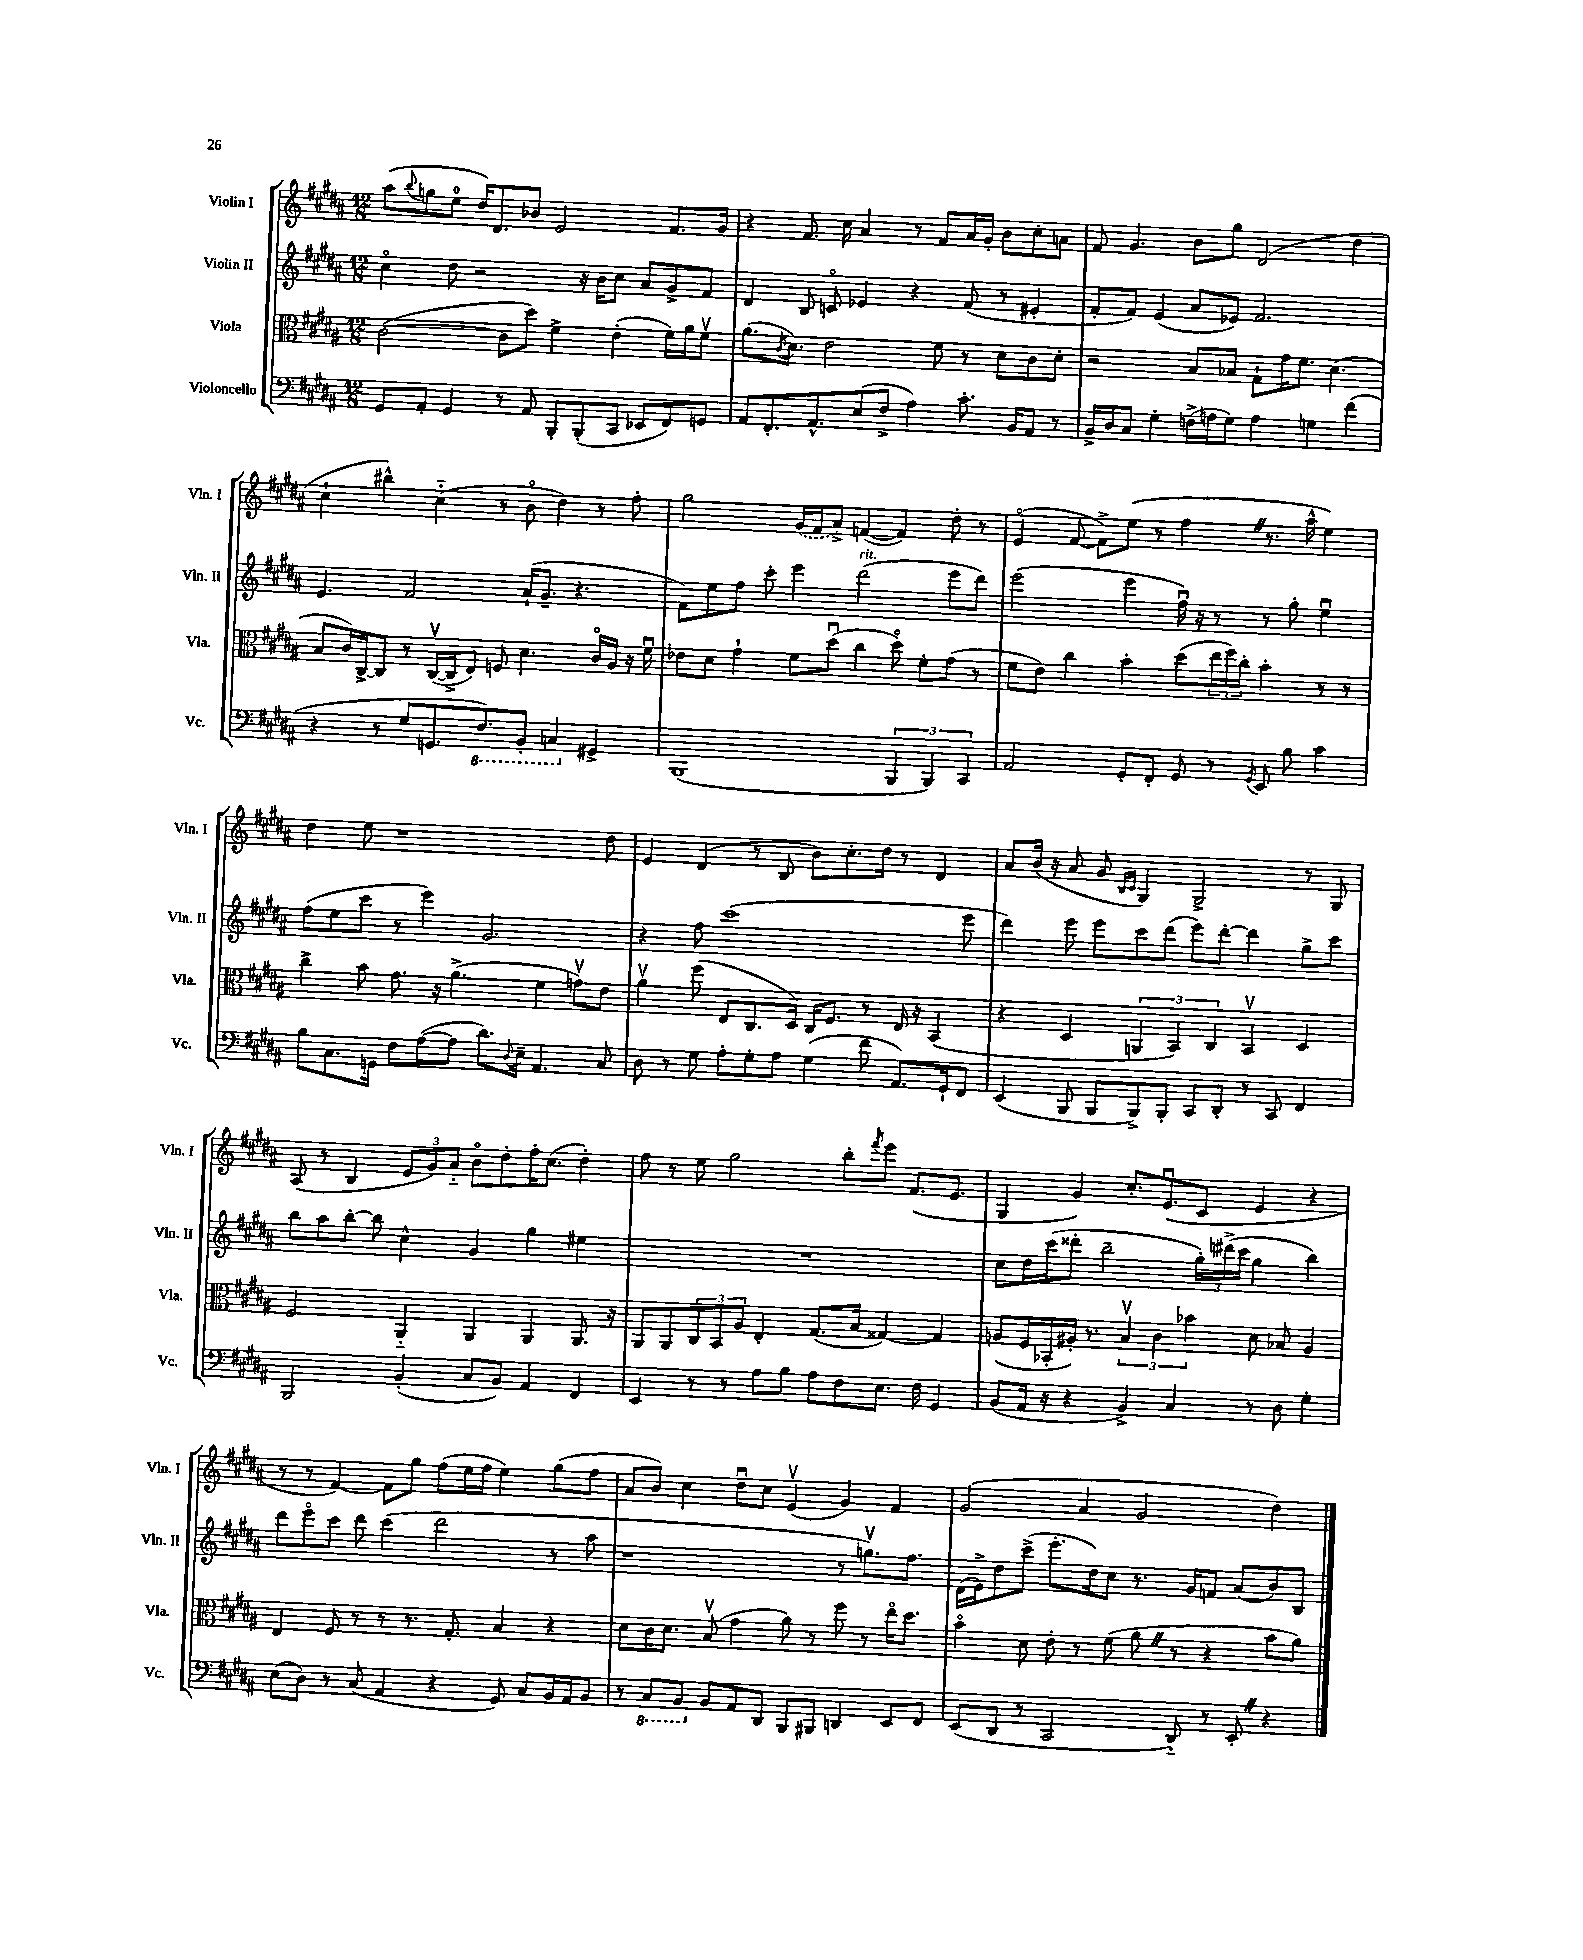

**kern	**kern	**kern	**kern
*part4	*part3	*part2	*part1
*staff4	*staff3	*staff2	*staff1
*I"Violoncello	*I"Viola	*I"Violin II	*I"Violin I
*I'Vc.	*I'Vla.	*I'Vln. II	*I'Vln. I
*clefF4	*clefC3	*clefG2	*clefG2
*k[f#c#g#d#a#]	*k[f#c#g#d#a#]	*k[f#c#g#d#a#]	*k[f#c#g#d#a#]
*M12/8	*M12/8	*M12/8	*M12/8
=1	=1	=1	=1
8GG#/L	([2c#\	4cc#\	(8aa#\L
.	.	.	8qqbb/
8AA#'/J	.	.	8ggn\
4GG#/	.	8dd#\	8ee\J
.	.	2r	16dd#/KL)
.	.	.	8.d#/
8r	8c#\L]	.	.
8AA#/	8dd#\J)	.	8b-X/J
8BBB'/L	4f#^\	.	2e/
(8BBB'/	.	16r	.
.	.	16b\KL	.
8CC#/J	(4e'\	8cc#\J	.
8EE-X/L	.	8a#/L	.
8FF#/)	16f#\LL)	8g#^/	8.f#/L
.	16a#\J	.	.
8GGn/J	8f#v\J	8f#/J	.
.	.	.	16g#/Jk
=2	=2	=2	=2
8AA#/L	(8.a#\L	4d#/	4r
8.FF#'/	.	.	.
.	8qc#/	.	.
.	8.d#\J)	.	.
.	.	8B/	8.f#/
8.AA#^^/	.	.	.
.	2e\	8cn/	.
.	.	.	16cc#\
(8E/	.	4e-X/	4a#/
8F#^/J	.	.	.
4A#\)	.	4r	8r
.	8f#\	.	8f#/L
8.c#'\	8r	(8f#/	16a#/L
.	.	.	16g#'/JJ
.	8d#\L	8r	8b\L
16BB/KL	.	.	.
8AA#/J	8c#\	4e#X'/	8cc#'\
8r	8d#'\J	.	8an\J
=3	=3	=3	=3
16BB^/LL	2r	8f#'/L	8f#/
16D#/J	.	.	.
8C#/J	.	8f#/J)	4.g#/
4G#'\	.	(4e/	.
(16Fn^\LL	8B/L	8a#/L	8b\L
16An\J	.	.	.
8G#\J)	8B-X/J	8e-X/J)	8gg#\J
4A\	8G#`\L	2.f#/	(2d#/
.	16g#\K	.	.
.	8.f#\J	.	.
4Gn\	.	.	.
.	(4.d#\	.	.
(4f#\	.	.	4dd#\
!!LO:LB:g=z
=4	=4	=4	=4
4r	8B/L	4.e/	4cc#`\
.	16c#/L)	.	.
.	[16C#^/J	.	.
8r	8C#/J]	.	4bb#X^^\)
8G#/L	8r	2f#/	.
8.GGn/	([16C#v/LL	.	(4cc#\
.	16C#^/J]	.	.
.	8E/J)	.	.
*8ba	*	*	*
8.FF#/)	.	.	.
.	8Fn/	.	8r
8BBB'/J	4.d#\	(16a#`/KL	8b\
.	.	8.g#~/J	.
4CCn/	.	.	4dd#\)
.	.	4.r	.
*X8ba	*	*	*
4GG#X^/	16c#/LL	.	8r
.	16A#/JJ	.	.
.	16r	.	8ff#'\
.	16f#u\	.	.
=5	=5	=5	=5
(1BBB	8e-X\L	8f#\L)	2gg#\
.	8d#\J	8ee\	.
.	4g#`\	8ff#\J	.
.	.	8ccc#'\	.
.	8f#\L	4eee\	(16g#/LL
.	.	.	16f#/J
.	(8dd#u\J	.	8a#^/J)
!	!	!LO:TX:a:i:t=rit.	!
.	4cc#\	(2ddd#\	([4fn/
6BBB/	8dd#\)	.	4f/])
.	8f#'\L	.	.
6BBB/)	.	.	.
.	(8g#\J	8eee\L	8dd#'\
6CC#/	.	.	.
.	8r	8ddd#\J)	8r
=6	=6	=6	=6
2AA#/	8f#\L	(2eee\	(4e/
.	8e\J)	.	.
.	4cc#\	.	[8f#/
.	.	.	8f#^\L])
8GG#'/L	4b'\	4eee\	(8ee\J
8FF#'/J	.	.	8r
8GG#/	(8dd#\L	16ff#u\)	4ff#Z\
.	.	16r	.
8r	24ee\L	8r	.
.	24ff#\)	.	.
.	24cc#'\JJ	.	.
8qGG#/	.	.	.
8EE/	4b'\	8r	8.r
8B\	.	8gg#'\	.
.	.	.	16aa#^^\
4c#\	8r	4eeu\	4ee\)
.	8r	.	.
!!LO:LB:g=z
=7	=7	=7	=7
8B\L	4cc#^\	(8ff#\L	4dd#\
8.C#\	.	8ee\	.
.	8b\	8ccc#\J	8ee\
16GGn\Jk	.	.	.
8F#\L	8.g#\	8r	1r
([8A#\	.	4eee\)	.
.	16r	.	.
8A#\J]	(4.a#^\	.	.
8.d#\L)	.	2.g#/	.
8qqD#/	.	.	.
16E~\Jk	.	.	.
4.AA#/	4f#\	.	.
.	8gnv\L)	.	.
8C#/	8e\J	.	8dd#\
=8	=8	=8	=8
8D#\	4a#v\	4r	4e/
8r	.	.	.
8G#\	(8ff#\	8ff#\	(4d#/
8A#'\L	8E/L	(1ccc#	.
8G#'\	8.C#/	.	8r
8A#\J	.	.	8B/
.	16D#/Jk)	.	.
(4G#\	16C#/KL	.	8b\L)
.	8.F#/J	.	.
.	.	.	8.cc#'\
8f#\	8r	.	.
.	.	.	16dd#\Jk
8.AA#/L)	16E/	.	8r
.	16r	.	.
.	(4BB/	.	4d#/
16GG#`/k	.	.	.
8FF#/J	.	8eee\	.
=9	=9	=9	=9
(4EE/	4r	4ddd#\)	8a#/L
.	.	.	(16b/Jk
.	.	.	16r
8BBB/	4D#/	8eee\	8a#/
8BBB/L	.	8eee\L	8g#/
.	.	.	16qqB/LL
.	.	.	16qqc#/JJ
8BBB^/)	6AAn/	8ccc#\	4G#/)
8BBB'/J	.	(8ddd#\J	.
.	6BB/)	.	.
8CC#/L	.	8eee\L)	2G#^/
.	6C#/	.	.
8DD#'/J	.	[8ddd#'\J	.
8r	4BBv/	4ddd#\]	.
8CC#/	.	.	.
4FF#/	4D#/	8gg#^\L	8r
.	.	8ccc#\J	8G#/
!!LO:LB:g=z
=10	=10	=10	=10
2BBB/	2F#/	8bb\L	(8A#/
.	.	8aa#\	8r
.	.	[8bb'\J	4B/
.	.	8bb\]	.
(4BB'/	4AA#/	4cc#^^\	12e/L
.	.	.	12g#/)
.	.	.	12a#/J
8C#/L	4AA#/	4g#/	8b\L
8BB/J)	.	.	8dd#'\
4AA#/	4AA#/	4gg#\	16ff#'\K
.	.	.	(8.cc#\J
4FF#/	8.AA#/	4ee#X\	4dd#'\)
.	16r	.	.
=11	=11	=11	=11
4EE/	8AA#/L	1.r	8ff#\
.	8AA#/	.	8r
8r	12C#/	.	8ee\
.	12BB/	.	.
8r	.	.	2gg#\
.	12A#/J	.	.
8A#\L	4E'/	.	.
8B\J	.	.	.
8A#\L	(8.G#/L	.	.
8F#\	.	.	8bb'\L
.	16B/Jk	.	.
.	.	.	8qfff#/
8.E\J	[4G##X/)	.	8eee\J
.	.	.	(8.f#/L
16F#\	.	.	.
4GG#/	4G##/]	.	.
.	.	.	8.e/J
=12	=12	=12	=12
(8BB/L	(8An/L	8cc#\L	4G#/
16AA#/Jk	16F#/L	16dd#\L	.
16r	16BB-X'/	(16ccc#\J	.
4r	16A#X'/JJ)	8ddd##X'\J	4g#/)
.	8.r	.	.
.	.	2bb~\	.
4BB^/)	6Bv/	.	8.cc#'/L
.	6c#\	.	.
.	.	.	(8.eu/
4C#/	.	.	.
.	6b-X\	.	.
.	.	24gg#'\LL)	8c#/J
.	.	(24ddd#X^\	.
.	.	24ccc#\JJ	.
8r	8d#\	4gg#\	4e/
8D#\	8B-X/	.	.
4G#'\	4A#/	4bb\)	4r
!!LO:LB:g=z
=13	=13	=13	=13
(8E\L	4E/	8ddd#\L	8r
8D#\J)	.	8eee\	8r
8r	8F#/	8ccc#\J	[4f#/)
(8C#/	8r	8ddd#\	.
4AA#/	8r	(4ccc#\	8f#\L]
.	8.r	.	8gg#\J
4r	.	2ddd#\	(8ff#\L
.	8.G#'/	.	.
.	.	.	16ee\L
.	.	.	16ff#\JJ
8GG#/)	4B/	.	4ee\)
8C#/L	.	.	.
16BB/L	4r	8r	(8gg#\L
16AA#/J	.	.	.
8BB/J	.	8aa#\	8ff#\J
=14	=14	=14	=14
8r	8d#\L	1r	8a#/L
*8ba	*	*	*
8CC#/L	16c#\K	.	8b/J)
.	8.d#\J	.	.
8BBB/J	.	.	4cc#\
*X8ba	*	*	*
8BB/L	(8Bv/	.	.
8AA#/	4g#\	.	8dd#u\L
8DD#/J	.	.	8cc#\J
8BBB/L	8a#\)	.	(4ev/
8BBB#X/J	8r	.	.
4DDn/	8ff#\	8r	4g#/)
.	8r	8.ggnv\L)	.
8EE/L	16ee\KL	.	4f#/
.	8.dd#\J	8.ff#\J	.
8FF#/J	.	.	.
=15	=15	=15	=15
(8EE/L	4b\	(16d#\LL	(2g#/
.	.	16e^\J)	.
8DD#/J	.	8dd#\	.
8r	8d#\	(8ccc#^\J	.
2CC#/	8e'\	8.eee'\L	.
.	8r	.	4a#/
.	.	16dd#\k)	.
.	(8f#\	8cc#\J	.
.	8a#Z\	8.r	2g#/
8DD#/)	8r	.	.
.	.	16g#/KL	.
8r	4r	8fn/J	.
8EE'Z/	.	(8a#/L	.
4r	8b\L	8b/)	4dd#\)
.	8a#\J)	8B/J	.
==	==	==	==
*-	*-	*-	*-
